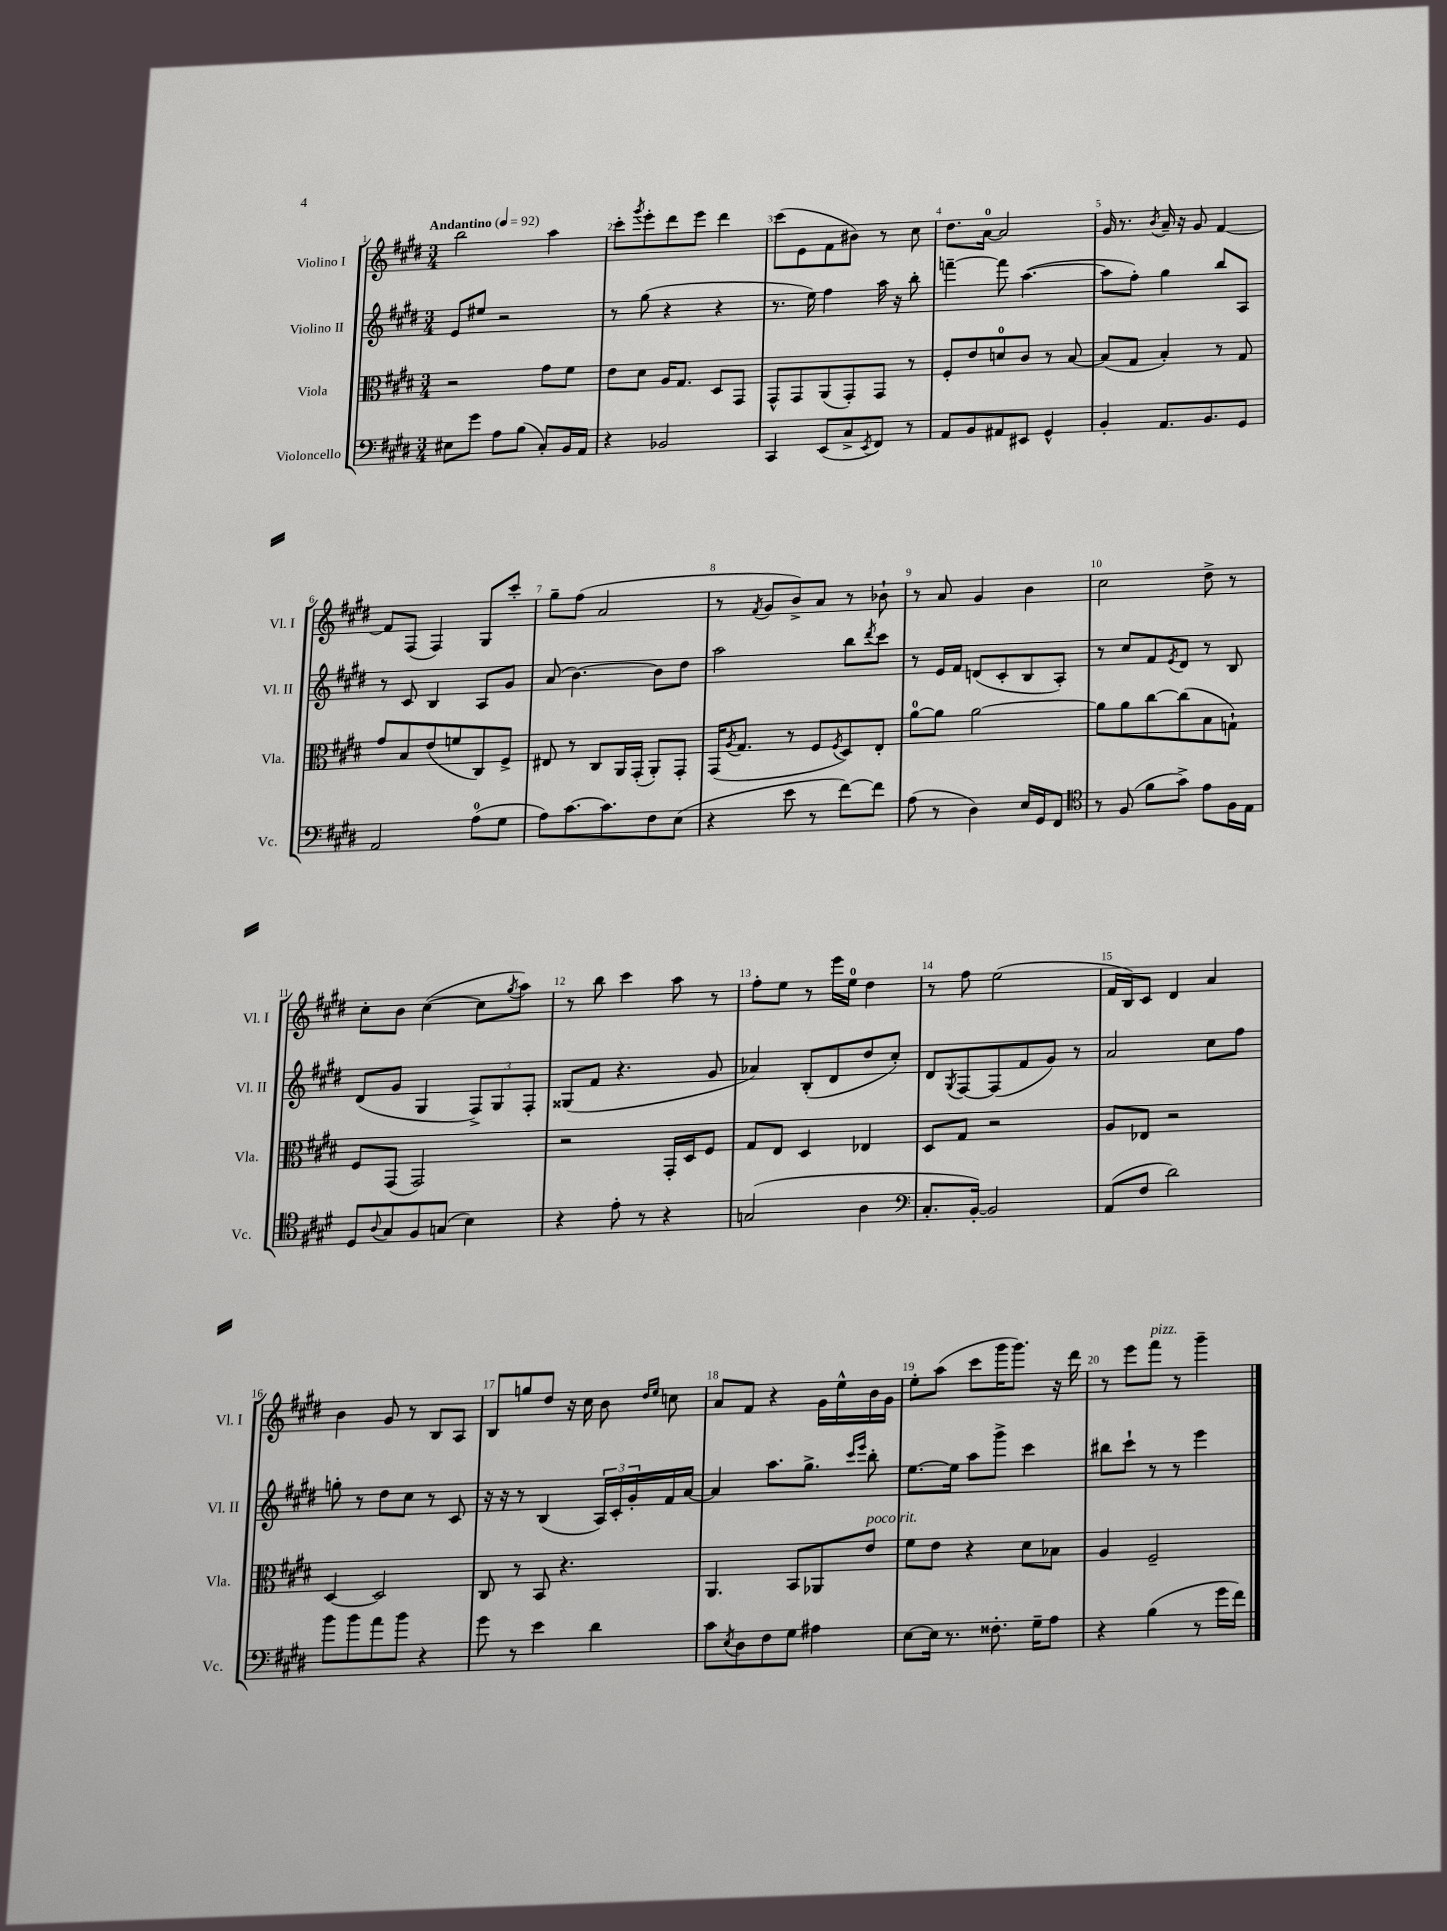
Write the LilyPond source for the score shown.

<<
\new StaffGroup <<
\new Staff = "s0" \with { instrumentName = "Violino I" shortInstrumentName = "Vl. I" } {
    \clef treble \key e \major \numericTimeSignature \time 3/4 \tempo "Andantino" 4 = 92
    b''2 a''4 |
    cis'''8-. \acciaccatura { gis'''8 } e'''8-. dis'''8 e'''8 dis'''4 |
    cis'''8( e'8 fis'8 bis'8) r8 cis''8 |
    dis''8. a'16-0~ a'2 |
    gis'16 r8. \acciaccatura { b'8 } a'16-- r16 gis'8 fis'4~ |
    fis'8 fis8( fis4) gis8 cis'''8-. |
    gis''8-- fis''8( a'2 |
    r8 \acciaccatura { fis'8 } gis'8 b'8->) a'8 r8 bes'8-! |
    r8 a'8 gis'4 b'4 |
    cis''2 dis''8-> r8 |
    cis''8-. b'8 cis''4~( cis''8 \acciaccatura { gis''8 } a''8) |
    r8 b''8 cis'''4 a''8 r8 |
    fis''8-. e''8 r8 e'''16 e''16-0 dis''4 |
    r8 fis''8 e''2( |
    fis'16 b16) cis'8 dis'4 a'4 |
    b'4 gis'8 r8 b8 a8 |
    b8 g''8 dis''8 r16 cis''16 b'8 \grace { dis''16 e''16 } c''8 |
    a'8 fis'8 r4 gis'16 e''16-^ b'16 gis'16 |
    e''8-. a''8( cis'''8 gis'''16 gis'''8.) r16 dis'''16 |
    r8 e'''8 fis'''8^\markup { \italic "pizz." } r8 gis'''4-- \bar "|." |
}
\new Staff = "s1" \with { instrumentName = "Violino II" shortInstrumentName = "Vl. II" } {
    \clef treble \key e \major \numericTimeSignature \time 3/4
    e'8 eis''8 r2 |
    r8 gis''8( r4 r4 |
    r8. e''16) fis''4 a''16 r16 b''8-. |
    f'''4~-- f'''8 a''4.~( |
    a''8 fis''8-.) gis''4 b''8 a8 |
    r8 cis'8 b4 a8 gis'8 |
    a'8( b'4.~) b'8 dis''8 |
    a''2 b''8 \acciaccatura { dis'''8 } cis'''8 |
    r8 e'16 fis'16 d'8( cis'8-. b8 a8-.) |
    r8 cis''8 fis'8 \acciaccatura { e'8 } dis'8 r8 b8 |
    dis'8( gis'8 gis4 \tuplet 3/2 { fis8->) gis8 fis8-. } |
    gisis8( fis'8 r4. gis'8 |
    aes'4) b8-.( dis'8 dis''8 cis''8-.) |
    dis'8 \acciaccatura { gis8 } fis8~ fis8( fis'8 gis'8) r8 |
    a'2 cis''8 fis''8 |
    g''8-. r8 dis''8 cis''8 r8 cis'8 |
    r16 r16 r8 b4( \tuplet 3/2 { a16) cis'16-. gis'16-. } fis'16 a'16~ |
    a'4 a''8. gis''8.-> \grace { cis'''16 e'''16 } b''8-. |
    e''8.~ e''16 a''8 gis'''8-> cis'''4 |
    bis''8 cis'''8-! r8 r8 e'''4 \bar "|." |
}
\new Staff = "s2" \with { instrumentName = "Viola" shortInstrumentName = "Vla." } {
    \clef alto \key e \major \numericTimeSignature \time 3/4
    r2 gis'8 fis'8 |
    e'8 dis'8 a16 gis8. dis8 gis,8 |
    gis,8-^ gis,8 a,8( gis,8-.) gis,8 r8 |
    fis8-. e'8 d'8-0 cis'8 r8 b8~ |
    b8( gis8 b4-.) r8 gis8 |
    gis'8 b8 e'8( f'8 cis8) fis8-> |
    eis8 r8 cis8 a,16 gis,16-.( a,8-.) gis,8-. |
    gis,16( \acciaccatura { a8 } gis8. r8 fis8 \acciaccatura { fis8 } dis8) e8-. |
    a'8-0~ a'8 a'2~ |
    a'8 a'8 cis''8~ cis''8( b8 g8-!) |
    fis8 gis,8( gis,2) |
    r2 gis,16-. dis16 fis8 |
    gis8 e8 dis4 ees4 |
    dis8 gis8 r2 |
    a8 ees8 r2 |
    dis4~ dis2 |
    cis8 r8 b,8 r4. |
    a,4. b,8 aes,8 e'8^\markup { \italic "poco rit." } |
    fis'8 e'8 r4 dis'8 bes8 |
    a4 fis2-- \bar "|." |
}
\new Staff = "s3" \with { instrumentName = "Violoncello" shortInstrumentName = "Vc." } {
    \clef bass \key e \major \numericTimeSignature \time 3/4
    eis8 gis'8 a8 b8( cis8-.) b,16 a,16 |
    r4 bes,2 |
    cis,4 e,8( cis8-> \acciaccatura { e,8 } fis,8) r8 |
    a,8 b,8 ais,8 eis,8 gis,4-^ |
    b,4-. a,8. b,8. gis,8 |
    a,2 a8-0( gis8 |
    a8) cis'8.~ cis'8. fis8 e8( |
    r4 e'8 r8 fis'8~) fis'8 |
    a8( r8 dis4) e16 gis,16 fis,8 |
    \clef tenor r8 fis8( fis'8 gis'8->) e'8 fis16 e16 |
    dis8 \appoggiatura { a8 } gis8 fis8 g8( b4) |
    r4 e'8-. r8 r4 |
    g2( a4 |
    \clef bass cis8.-. b,16~-.) b,2 |
    a,8( fis8 dis'2) |
    b'8 b'8 a'8 b'8 r4 |
    gis'8 r8 e'4 dis'4 |
    cis'8 \acciaccatura { e8 } dis8 fis8 gis8 ais4 |
    e8~ e16 r8. fisis8.-. gis16-- a8 |
    r4 b4( r8 gis'16 fis'16) \bar "|." |
}
>>
>>
\layout { \context { \Score \override BarNumber.break-visibility = ##(#f #t #t) barNumberVisibility = #all-bar-numbers-visible } }
